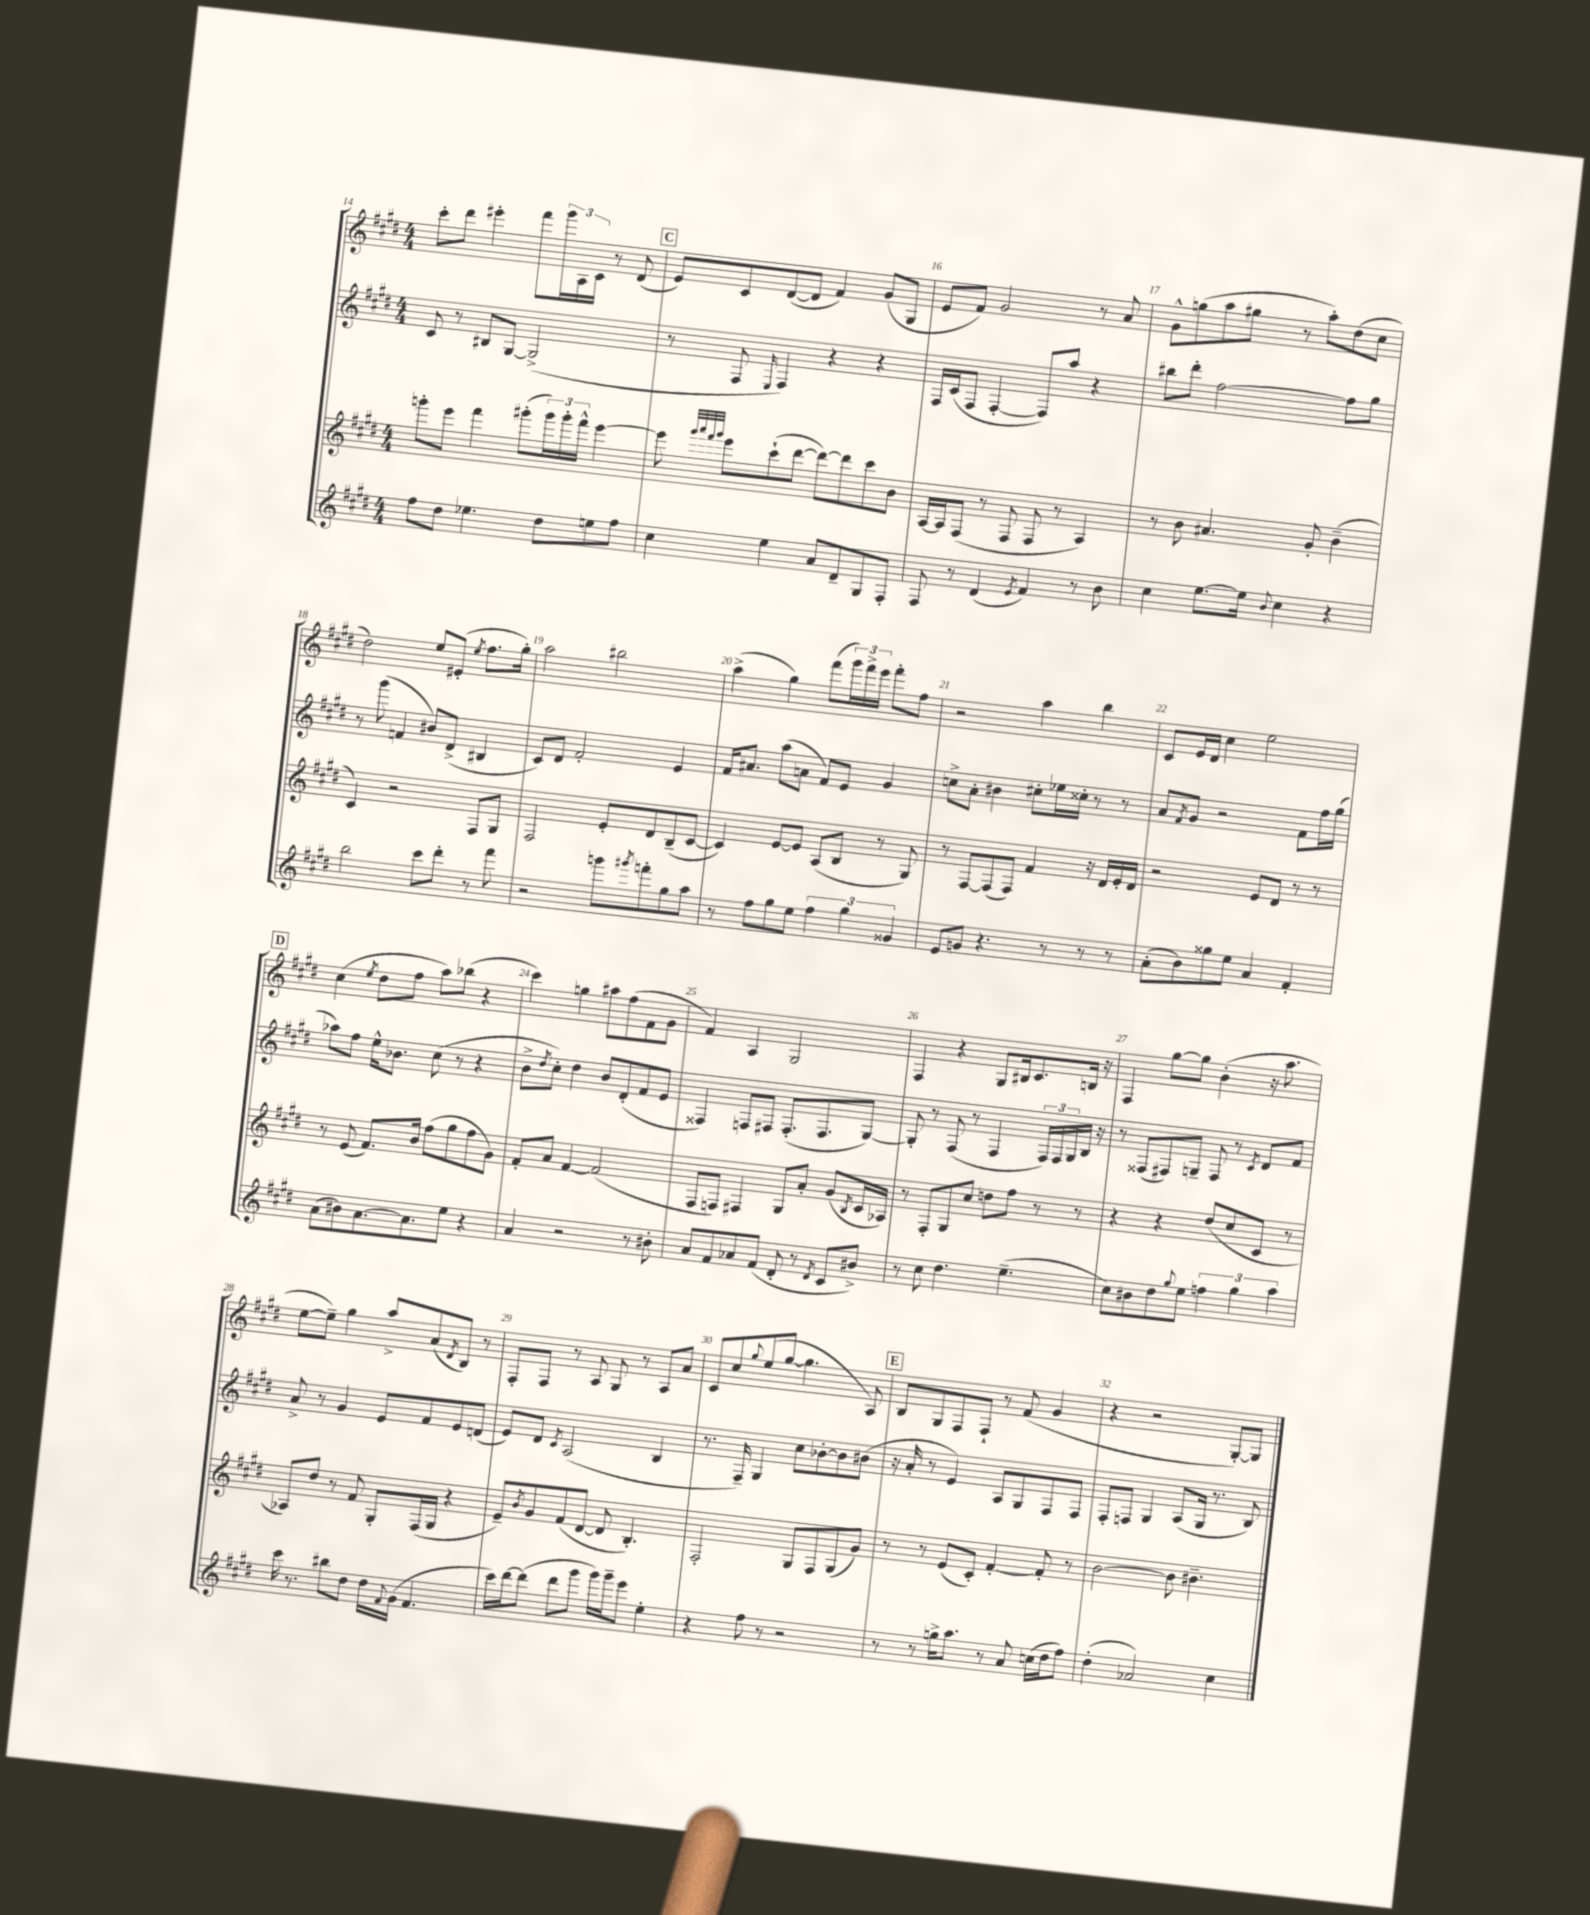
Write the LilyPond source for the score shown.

<<
\new StaffGroup <<
\new Staff = "s0" {
    \clef treble \key e \major \numericTimeSignature \time 4/4
    cis'''8-. dis'''8 eis'''4-. fis'''8 \tuplet 3/2 { gis'''16 a16 cis'16 } r8 dis'8( |
    \mark \markup { \box "C" } e'8) cis'8 dis'8~( dis'8 fis'4) gis'8( gis8 |
    e'8 fis'8) gis'2 r8 a'8 |
    gis'8-^ g''8( a''8 gis''8 r8 a''8-.) dis''8( cis''8 |
    dis''2) e''8 eis'8-.( \acciaccatura { e''8 } fis''8. gis''16-.) |
    a''2 bis''2 |
    a''4->( gis''4) fis'''8( \tuplet 3/2 { gis'''16) fis'''16-> e'''16 } fis'''8-. fis''8 |
    r2 a''4 b''4 |
    cis'8 e'16 dis'16 cis''4 e''2 |
    \mark \markup { \box "D" } cis''4( \acciaccatura { e''8 } dis''8 fis''8 a''8) bes''8( r4 |
    cis'''4) g''4 ais''8 fis''8( fis'8 gis'8 |
    fis'4) a4 gis2 |
    fis4 r4 gis8 bis16 cis'8. b16 r16 |
    fis4 gis''8~ gis''8 b'4-.( r16 a''8. |
    e''8~ e''8--) gis''4 a''8-> a'8( \acciaccatura { dis'8 } b8) r8 |
    fis8-. fis8 r8 a8 gis8 r8 a8 a'8 |
    cis'8 cis''8 \appoggiatura { gis''8 } e''8( gis''8~ gis''4. a8) |
    \mark \markup { \box "E" } b8 gis8 fis8 fis8-! r8 fis'8( gis'4 |
    r4 r2 gis8~-.) gis8 \bar "|." |
}
\new Staff = "s1" {
    \clef treble \key e \major \numericTimeSignature \time 4/4
    cis'8 r8 bis8 gis8~ gis2->( |
    \mark \markup { \box "C" } r8 fis8 \grace { e16 } fis4) r4 r4 |
    fis16 cis'16( fis8 fis4~-. fis8) a''8 r4 |
    bis''8 dis'''8-. fis''2~ fis''8 gis''8 |
    r8 gis'''8( f'4 bis'8) dis'8->( bis4 |
    cis'8) dis'8 fis'2-. e'4 |
    fis'16 ais'8. a''8( a'8 fis'8) e'8 gis'4 |
    c''8-> a'8-. bis'4 cis''8-. ees''16 cisis''16-. r8 r8 |
    a'8 \acciaccatura { fis'8 } gis'8 r2 fis'8 fis''16 gis''16( |
    \mark \markup { \box "D" } aes''8) fis''8 e''16-^ bes'8. cis''8( r8 r4 |
    b'8-> \acciaccatura { dis''8 } cis''8-.) dis''4 b'8 dis'8-.( fis'8 e'8 |
    fisis4) f8 fis8 fis8.-.( fis8. gis8~) |
    gis8-. r8 fis8( r8 fis4 \tuplet 3/2 { fis16) fis16 gis16 } b16 r16 |
    r8 fisis8( fis8) g8-- fis8 r8 \acciaccatura { cis'8 } dis'8 fis'8 |
    a'8-> r8 gis'4 e'8 fis'8 e'8 d'8( |
    e'8) dis'8 \acciaccatura { cis'8 } a2( b4 |
    r8. fis16--) gis4 cis''8 bes'8~-. bes'8 bis'8( |
    \mark \markup { \box "E" } r16 a'16-. r8 e'4) a8 gis8 fis8 fis8 |
    fis8-. f8 gis4 a8( gis16 r8. b8) \bar "|." |
}
\new Staff = "s2" {
    \clef treble \key e \major \numericTimeSignature \time 4/4
    g'''8-. e'''8 fis'''4 gis'''8-.( \tuplet 3/2 { gis'''16) gis'''16-. fis'''16-^ } e'''4~ |
    \mark \markup { \box "C" } e'''8 \grace { gis'''32 a'''32 fis'''32 gis'''32 } e'''8 cis'''8-!( dis'''8~ dis'''8~) dis'''8 cis'''8 b'8 |
    a16~ a16 fis8( r8 fis8 fis8 r8 a4) |
    r8 b'8 ais'4. gis'8-. b'4--( |
    cis'4) r2 fis8 gis8 |
    fis2 e'8-. dis'8 b8--( cis'8~ |
    cis'4) e'8~ e'8 a8( b8 r8 gis8) |
    r8 fis8~ fis8( fis8) fis'4 r16 dis'16 e'16-. dis'16 |
    r2 e'8 dis'8 r8 r8 |
    \mark \markup { \box "D" } r8 e'8( fis'8.) b'16 fis''8( gis''8 fis''8 gis'8) |
    fis'8-. a'8 fis'4~ fis'2( |
    fis8 f8) fis4 gis8 a'8-. gis'8( \acciaccatura { b8 } cis'16 aes16) |
    r8 fis8-. gis8 cis''8 d''8 fis''8 r8 r8 |
    r4 r4 dis''8( cis''8 cis'8 r8 |
    aes8) dis''8 r8 fis'8 gis8-. fis16( gis16 r4 |
    e'8--) \acciaccatura { b'8 } gis'8 fis'8( dis'8~ dis'8 b4.-.) |
    fis2-. gis8 fis8 gis8( gis'8) |
    \mark \markup { \box "E" } r8 r8 e'8( cis'8-.) fis'4~-. fis'8-. r8 |
    b'2~ b'8 bis'4.-- \bar "|." |
}
\new Staff = "s3" {
    \clef treble \key e \major \numericTimeSignature \time 4/4
    fis''8 dis''8 ees''4. dis''8 e''8 fis''8 |
    \mark \markup { \box "C" } cis''4 e''4 a'8 dis'8-- gis8 fis8-. |
    fis8 r8 dis'4( \acciaccatura { e'8 } fis'4) r8 b'8 |
    cis''4 e''8.~ e''16 \appoggiatura { b'8 } cis''4 r4 |
    b''2 cis'''8 dis'''8-. r8 fis'''8 |
    r2 g'''8 \acciaccatura { gis'''8 } f'''8-. gis''8 a''8 |
    r8 fis''8 gis''8 e''8 \tuplet 3/2 { fis''4 gis''4 gisis'4 } |
    e'8 g'8 r4. r8 r8 r8 |
    a'8-.( b'8) gisis''8 e''8 a'4 fis'4-. |
    \mark \markup { \box "D" } a'8( bis'8) a'8.~ a'8. e''8 r4 |
    a'4 r2 r8 bis'8-. |
    a'8 fis'8 aes'8 fis'8( dis'8-. r8 \acciaccatura { dis'8 } cis'8 bis'8->) |
    r8 cis''8 dis''4. e''4.--( |
    cis''8) bis'8 dis''8 \appoggiatura { gis''8 } e''8 \tuplet 3/2 { f''4 gis''4 a''4 } |
    cis'''16 r8. bis''8 dis''8 dis''16 \appoggiatura { fis'8 } gis'16( fis'4. |
    cis'''16) dis'''16~ dis'''8( dis'''8 gis'''8 gis'''16) gis'''16-- e'''8 e''4-. |
    r4 fis''8 r8 r2 |
    \mark \markup { \box "E" } r8 r8 g''16-> a''8. r8 a'8 c''16( dis''16 fis''8) |
    dis''4-.( aes'2) cis''4 \bar "|." |
}
>>
>>
\layout { \context { \Score currentBarNumber = #14 \override BarNumber.break-visibility = ##(#f #t #t) barNumberVisibility = #all-bar-numbers-visible } }
